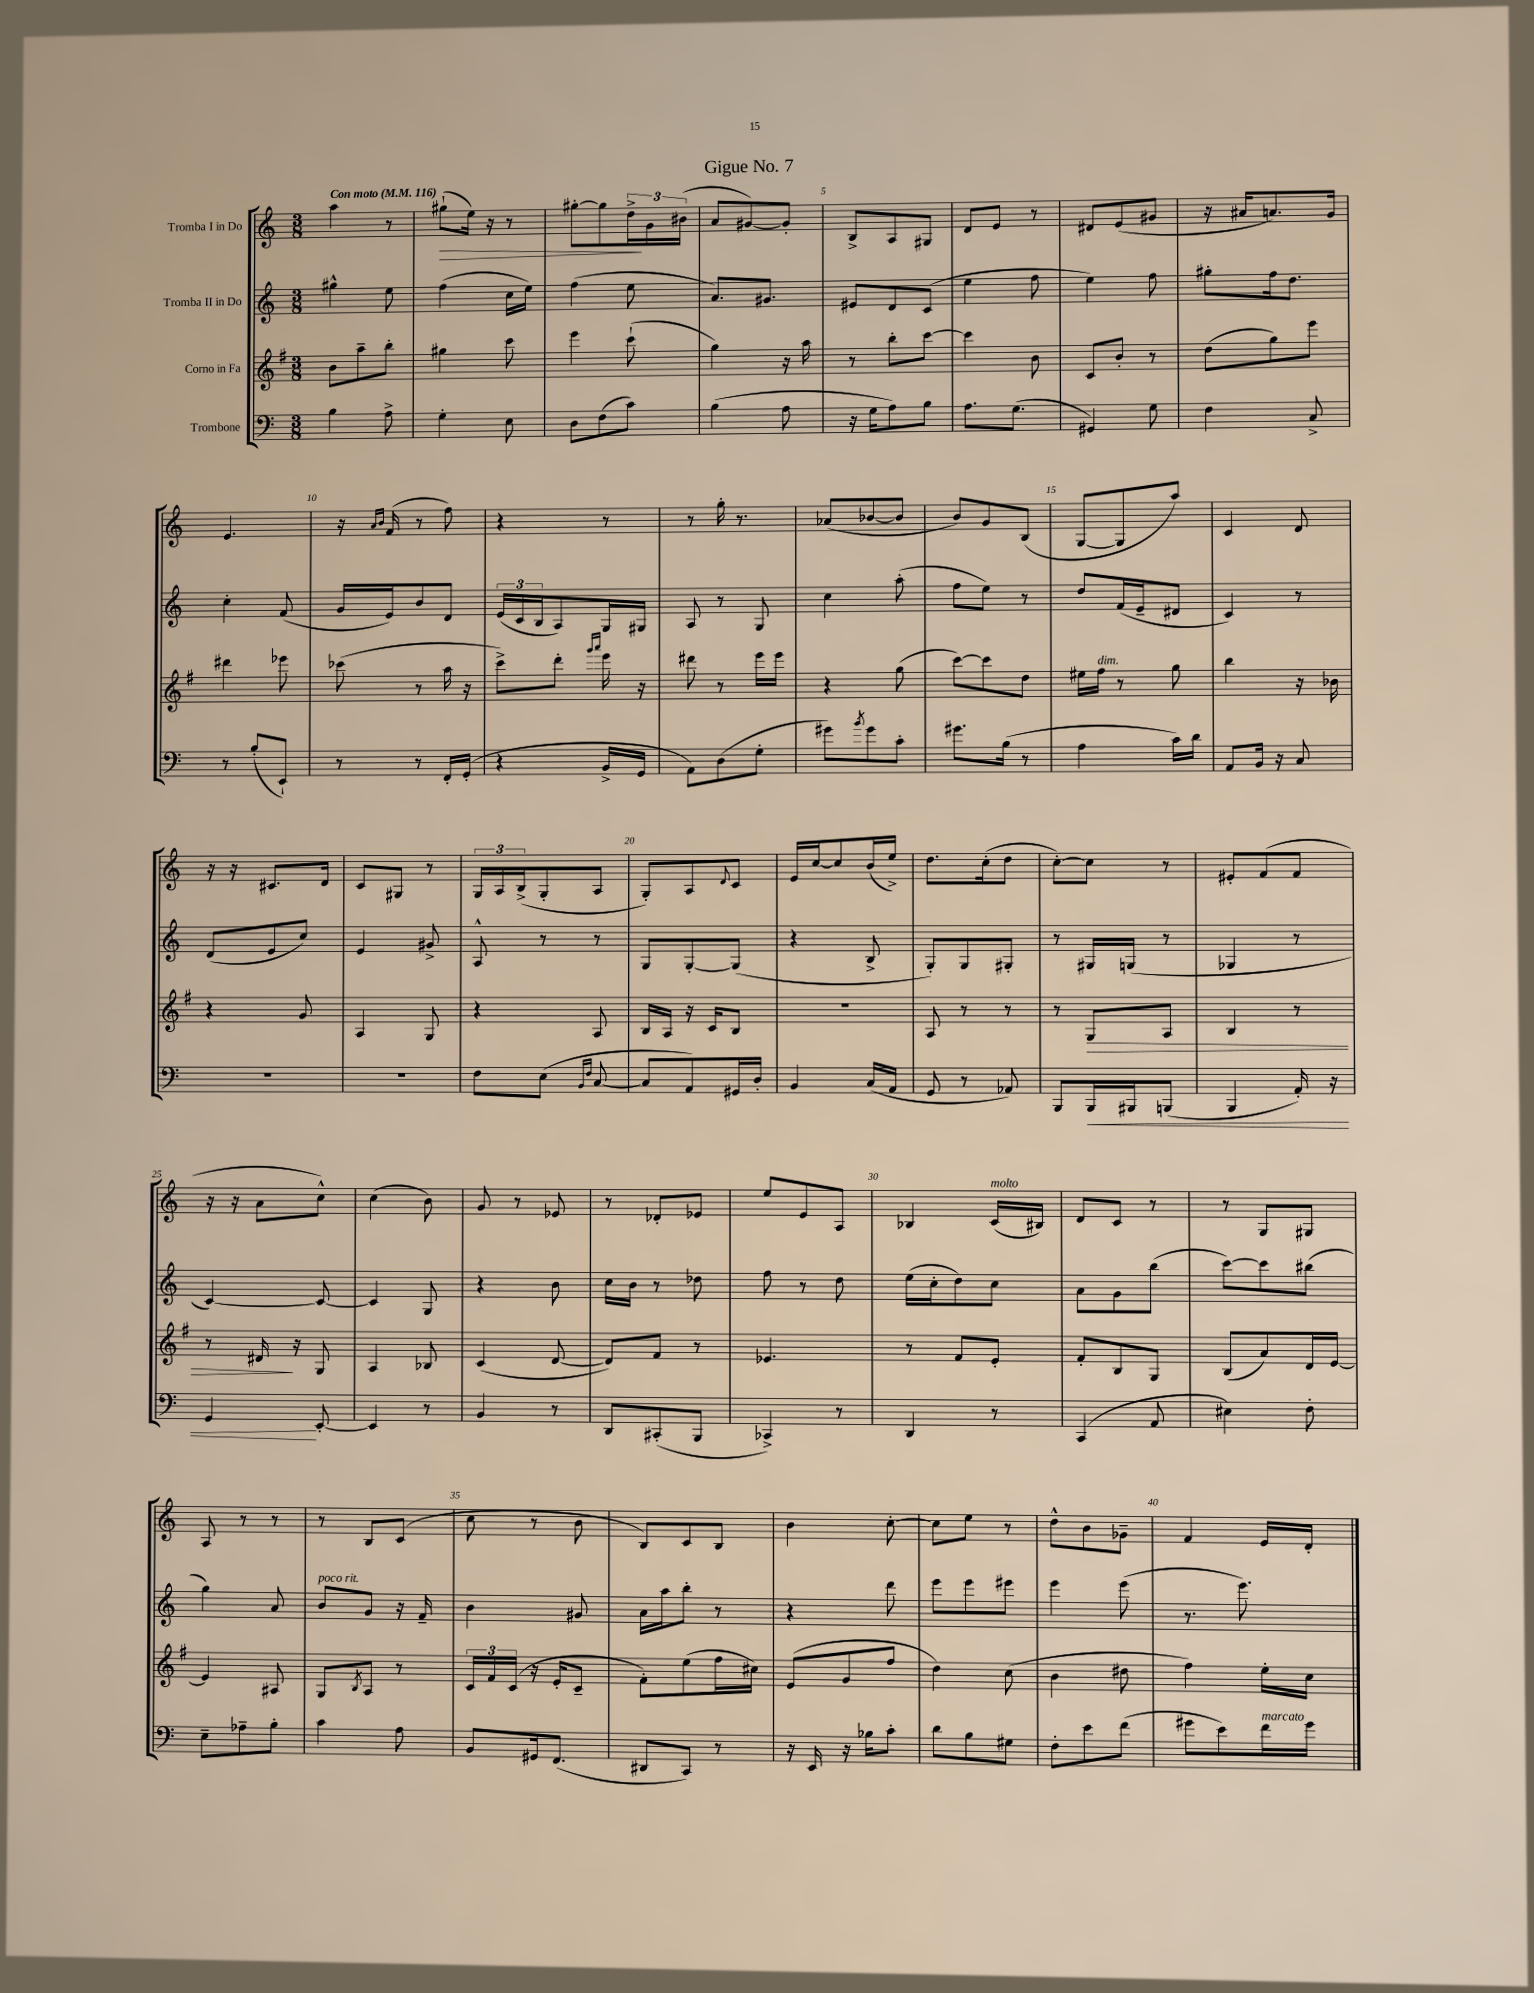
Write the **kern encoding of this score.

**kern	**dynam	**kern	**dynam	**kern	**kern	**dynam
*part4	*part4	*part3	*part3	*part2	*part1	*part1
*staff4	*staff4	*staff3	*staff3	*staff2	*staff1	*staff1
*I"Trombone	*	*I"Corno in Fa	*	*I"Tromba II in Do	*I"Tromba I in Do	*
*clefF4	*	*clefG2	*	*clefG2	*clefG2	*
*k[]	*	*k[f#]	*	*k[]	*k[]	*
*M3/8	*	*M3/8	*	*M3/8	*M3/8	*
*MM116	*	*MM116	*	*MM116	*MM116	*
=1	=1	=1	=1	=1	=1	=1
!	!	!	!	!	!LO:TX:a:B:t=Con moto	!
4B\	.	8b\L	.	4gg#X^^\	4aa\	.
.	.	8aa~\	.	.	.	.
8A^\	.	8bb'\J	.	8ee\	8r	.
=2	=2	=2	=2	=2	=2	=2
!	!	!	!	!	!	!LO:HP:b
4G'\	.	4gg#X\	.	(4ff\	(8gg#X`\L	>
.	.	.	.	.	16ee\Jk)	.
.	.	.	.	.	16r	.
8E\	.	8ccc\	.	16cc\LL	8r	.
.	.	.	.	16ee\JJ)	.	.
=3	=3	=3	=3	=3	=3	=3
8D\L	.	4eee\	.	(4ff\	[8gg#X'\L	.
(8F\	.	.	.	.	8gg#\]	.
8c\J)	.	(8ccc`\	.	8ee\	24dd^\L	.
.	.	.	.	.	24g\	]
.	.	.	.	.	(24b#X\JJ	.
=4	=4	=4	=4	=4	=4	=4
(4B\	.	4gg\)	.	8.a/L)	8a/L	.
.	.	.	.	.	[8g#X/)	.
.	.	.	.	8.g#X/J	.	.
8A\	.	16r	.	.	8g#'/J]	.
.	.	16aa\	.	.	.	.
=5	=5	=5	=5	=5	=5	=5
16r	.	8r	.	8e#X/L	8B^/L	.
16G\KL	.	.	.	.	.	.
8A\)	.	8bb'\L	.	8d/	8A/	.
8B\J	.	[8ccc\J	.	(8c/J	8G#X/J	.
=6	=6	=6	=6	=6	=6	=6
8.A\L	.	4ccc\]	.	4ee\	8d/L	.
.	.	.	.	.	8e/J	.
(8.G\J	.	.	.	.	.	.
.	.	8b\	.	8ff\	8r	.
=7	=7	=7	=7	=7	=7	=7
4GG#X/)	.	8c/L	.	4ee\)	8d#X/L	.
.	.	8b'/J	.	.	(8e/	.
8G\	.	8r	.	8ff\	8g#X/J	.
=8	=8	=8	=8	=8	=8	=8
4F\	.	(8dd\L	.	8gg#X'\L	16r	.
.	.	.	.	.	16a#X/KL	.
.	.	8gg\)	.	16ff\k	8.an/)	.
.	.	.	.	8.dd\J	.	.
8C^/	.	8eee\J	.	.	.	.
.	.	.	.	.	16g/Jk	.
!!LO:LB:g=z
=9	=9	=9	=9	=9	=9	=9
8r	.	4ddd#X\	.	4cc'\	4.e/	.
(8B'/L	.	.	.	.	.	.
8EE`/J)	.	8eee-X\	.	(8f/	.	.
=10	=10	=10	=10	=10	=10	=10
8r	.	(8ccc-X\	.	16g/LL	16r	.
.	.	.	.	.	16qqa/LL	.
.	.	.	.	.	16qqb/JJ	.
.	.	.	.	16e/J)	(16f/	.
8r	.	8r	.	8b/	8r	.
16FF'/LL	.	16aa\	.	8d/J	8ff\)	.
(16GG'/JJ	.	16r	.	.	.	.
=11	=11	=11	=11	=11	=11	=11
4r	.	8ccc^\L)	.	(24e/LL	4r	.
.	.	.	.	24c/	.	.
.	.	.	.	24B/J	.	.
.	.	8ddd'\J	.	8A/)	.	.
.	.	16qqggg/LL	.	.	.	.
.	.	16qqaaa/JJ	.	.	.	.
16BB^/LL	.	16eee\	.	16G/L	8r	.
16GG/JJ	.	16r	.	16G#X/JJ	.	.
=12	=12	=12	=12	=12	=12	=12
8AA\L)	.	8ddd#X\	.	8A/	8r	.
(8D\	.	8r	.	8r	16gg'\	.
.	.	.	.	.	8.r	.
8G'\J	.	16eee\LL	.	8G/	.	.
.	.	16eee\JJ	.	.	.	.
=13	=13	=13	=13	=13	=13	=13
8g#X\L)	.	4r	.	4cc\	(8a-X/L	.
8qb/	.	.	.	.	.	.
8g#\	.	.	.	.	[8b-X/	.
8c'\J	.	(8gg\	.	(8aa'\	8b-/J]	.
=14	=14	=14	=14	=14	=14	=14
8.g#X\L	.	[8ccc\L)	.	8ff\L	8b/L)	.
.	.	8ccc\]	.	8ee\J)	8g/	.
(16B\Jk	.	.	.	.	.	.
8r	.	8dd\J	.	8r	(8B/J	.
=15	=15	=15	=15	=15	=15	=15
4A\	.	16ee#X\LL	.	8dd/L	[8G/L	.
!	!	!LO:TX:a:i:t=dim.	!	!	!	!
.	.	16ff#\JJ	.	.	.	.
.	.	8r	.	(16f/L	8G/]	.
.	.	.	.	16e~/J	.	.
16c\LL)	.	8gg\	.	8d#X/J	8aa/J)	.
16d\JJ	.	.	.	.	.	.
=16	=16	=16	=16	=16	=16	=16
8AA/L	.	4bb\	.	4c/)	4c/	.
16BB/Jk	.	.	.	.	.	.
16r	.	.	.	.	.	.
8C/	.	16r	.	8r	8d/	.
.	.	16b-X\	.	.	.	.
!!LO:LB:g=z
=17	=17	=17	=17	=17	=17	=17
4.r	.	4r	.	(8d/L	16r	.
.	.	.	.	.	16r	.
.	.	.	.	8e/	8.c#X/L	.
.	.	8g/	.	8cc/J)	.	.
.	.	.	.	.	16d/Jk	.
=18	=18	=18	=18	=18	=18	=18
4.r	.	4A/	.	4e/	8c/L	.
.	.	.	.	.	8G#X/J	.
.	.	8G/	.	8g#X^/	8r	.
=19	=19	=19	=19	=19	=19	=19
8F\L	.	4r	.	8A^^/	24G/LL	.
.	.	.	.	.	24A/	.
.	.	.	.	.	(24B^/J	.
(8E\J	.	.	.	8r	8G'/	.
16qqBB/LL	.	.	.	.	.	.
16qqF/JJ	.	.	.	.	.	.
[8C/	.	8A/	.	8r	8A/J	.
=20	=20	=20	=20	=20	=20	=20
8C/L]	.	16B/LL	.	8G/L	8G'/L)	.
.	.	16A/JJ	.	.	.	.
8AA/)	.	16r	.	[8G'/	8A/	.
.	.	16c/KL	.	.	.	.
.	.	.	.	.	8qqd/	.
16GG#X/L	.	8B/J	.	(8G/J]	8c/J	.
16D'/JJ	.	.	.	.	.	.
=21	=21	=21	=21	=21	=21	=21
4BB/	.	4.r	.	4r	16e/LL	.
.	.	.	.	.	[16cc/J	.
.	.	.	.	.	8cc/]	.
(16C/LL	.	.	.	8B^/	(16b/L	.
16AA/JJ	.	.	.	.	16ee^/JJ)	.
=22	=22	=22	=22	=22	=22	=22
8GG/	.	8A/	.	8G'/L)	8.dd\L	.
8r	.	8r	.	8G/	.	.
.	.	.	.	.	(16cc'\k	.
8AA-X/)	.	8r	.	8G#X'/J	8dd\J	.
=23	=23	=23	=23	=23	=23	=23
8BBB/L	.	8r	.	8r	[8cc'\L)	.
!	!LO:HP:b	!	!LO:HP:b	!	!	!
16BBB/L	<	8G/L	>	16G#X/LL	8cc\J]	.
16BBB#X/J	.	.	.	(16Gn/JJ	.	.
(8BBBn/J	.	8A/J	.	8r	8r	.
=24	=24	=24	=24	=24	=24	=24
4BBB/	.	4B/	.	4G-X/	8e#X'/L	.
.	.	.	.	.	(8f/	.
16AA'/)	.	8r	.	8r	8f/J	.
16r	.	.	.	.	.	.
!!LO:LB:g=z
=25	=25	=25	=25	=25	=25	=25
4GG/	.	8r	.	[4c/)	16r	.
.	.	.	.	.	16r	.
.	.	16d#X/	.	.	8a\L	.
.	.	16r	]	.	.	.
[8EE'/	[	8G/	.	8c/_	8cc^^\J)	.
=26	=26	=26	=26	=26	=26	=26
4EE/]	.	4A/	.	4c/]	(4cc\	.
8r	.	8B-X/	.	8G/	8b\)	.
=27	=27	=27	=27	=27	=27	=27
4BB/	.	(4c/	.	4r	8g/	.
.	.	.	.	.	8r	.
8r	.	[8d/	.	8b\	8e-X/	.
=28	=28	=28	=28	=28	=28	=28
8DD/L	.	8d/L])	.	16cc\LL	8r	.
.	.	.	.	16b\JJ	.	.
(8CC#X'/	.	8f#/J	.	8r	8d-X'/L	.
8BBB/J	.	8r	.	8dd-X\	8e-X/J	.
=29	=29	=29	=29	=29	=29	=29
4CC-X^/)	.	4.e-X/	.	8ff\	8ee/L	.
.	.	.	.	8r	8e/	.
8r	.	.	.	8dd\	8A/J	.
=30	=30	=30	=30	=30	=30	=30
4DD/	.	8r	.	(16ee\LL	4B-X/	.
.	.	.	.	16cc'\J	.	.
.	.	8f#/L	.	8dd\)	.	.
!	!	!	!	!	!LO:TX:a:i:t=molto	!
8r	.	8e'/J	.	8cc\J	(16c/LL	.
.	.	.	.	.	16B#X/JJ)	.
=31	=31	=31	=31	=31	=31	=31
(4CC/	.	8f#'/L	.	8a\L	8d/L	.
.	.	8B/	.	8g\	8c/J	.
8AA/	.	8G/J	.	(8bb\J	8r	.
=32	=32	=32	=32	=32	=32	=32
4E#X\)	.	(8B/L	.	[8ccc\L)	8r	.
.	.	8a/)	.	8ccc\]	8G/L	.
8F'\	.	16d/L	.	(8bb#X\J	8G#X/J	.
.	.	[16e/JJ	.	.	.	.
!!LO:LB:g=z
=33	=33	=33	=33	=33	=33	=33
8E~\L	.	4e/]	.	4gg\)	8A/	.
8A-X~\	.	.	.	.	8r	.
8B'\J	.	8A#X/	.	8a/	8r	.
=34	=34	=34	=34	=34	=34	=34
!	!	!	!	!LO:TX:a:i:t=poco rit.	!	!
4c\	.	8G/L	.	8b/L	8r	.
.	.	8qB/	.	.	.	.
.	.	8A/J	.	8g/J	8B/L	.
8A\	.	8r	.	16r	(8c/J	.
.	.	.	.	16f~/	.	.
=35	=35	=35	=35	=35	=35	=35
8BB/L	.	24c/LL	.	4b\	8cc\	.
.	.	24f#/	.	.	.	.
.	.	(24c/JJ	.	.	.	.
16GG#X/k	.	16r	.	.	8r	.
(8.FF/J	.	16e'/KL	.	.	.	.
.	.	8c~/J	.	8g#X/	8b\	.
=36	=36	=36	=36	=36	=36	=36
8DD#X/L	.	8f#'\L)	.	16a\LL	8B/L)	.
.	.	.	.	16aa\J	.	.
8CC/J)	.	(8ee\	.	8bb'\J	8c/	.
8r	.	16ff#\L	.	8r	8B/J	.
.	.	16cc#X\JJ)	.	.	.	.
=37	=37	=37	=37	=37	=37	=37
16r	.	(8e/L	.	4r	4b\	.
16EE/	.	.	.	.	.	.
16r	.	8g/	.	.	.	.
16B-X\KL	.	.	.	.	.	.
8c'\J	.	8ff#/J	.	8ddd\	[8cc'\	.
=38	=38	=38	=38	=38	=38	=38
8d\L	.	4dd\)	.	8eee\L	8cc\L]	.
8B\	.	.	.	8eee\	8ee\J	.
8G#X\J	.	(8cc\	.	8eee#X\J	8r	.
=39	=39	=39	=39	=39	=39	=39
8F'\L	.	4b\	.	4eee\	8dd^^\L	.
8e\	.	.	.	.	8b\	.
(8f\J	.	8dd#X\	.	(8eee\	8g-X~\J	.
=40	=40	=40	=40	=40	=40	=40
8g#X\L	.	4ff#\)	.	8.r	4f/	.
8e\)	.	.	.	.	.	.
.	.	.	.	8.eee\)	.	.
!LO:TX:a:i:t=marcato	!	!	!	!	!	!
16f\L	.	16ee'\LL	.	.	16e/LL	.
16g#\JJ	.	16cc\JJ	.	.	16d'/JJ	.
==	==	==	==	==	==	==
*-	*-	*-	*-	*-	*-	*-
